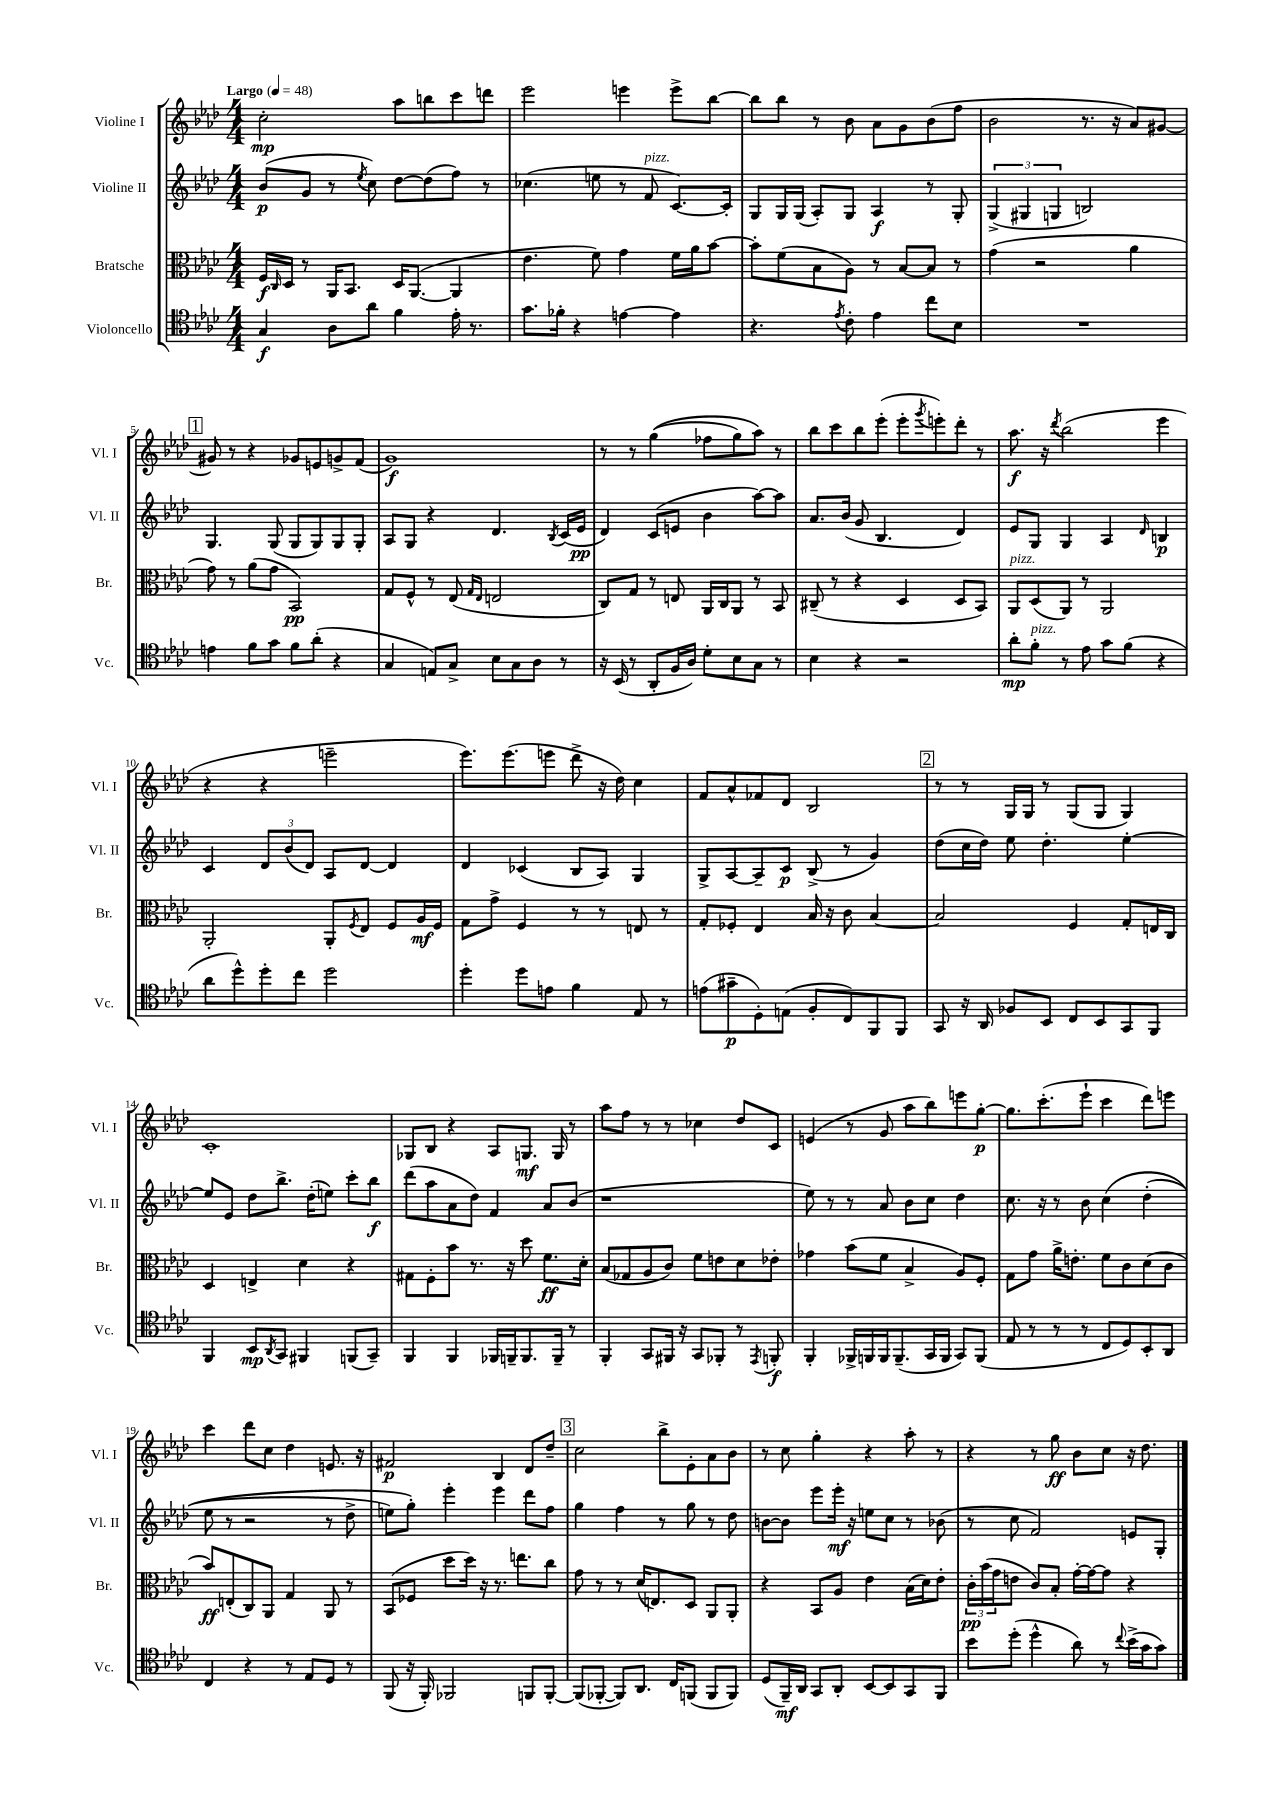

**kern	**dynam	**kern	**dynam	**kern	**dynam	**kern	**dynam
*part4	*part4	*part3	*part3	*part2	*part2	*part1	*part1
*staff4	*staff4	*staff3	*staff3	*staff2	*staff2	*staff1	*staff1
*I"Violoncello	*	*I"Bratsche	*	*I"Violine II	*	*I"Violine I	*
*I'Vc.	*	*I'Br.	*	*I'Vl. II	*	*I'Vl. I	*
*clefC4	*	*clefC3	*	*clefG2	*	*clefG2	*
*k[b-e-a-d-]	*	*k[b-e-a-d-]	*	*k[b-e-a-d-]	*	*k[b-e-a-d-]	*
*M4/4	*	*M4/4	*	*M4/4	*	*M4/4	*
*MM48	*	*MM48	*	*MM48	*	*MM48	*
=1	=1	=1	=1	=1	=1	=1	=1
!	!	!	!	!	!	!LO:TX:a:B:t=Largo	!
4G/	f	16F/LL	f	(8b-/L	p	2cc'\	mp
.	.	16qqC/	.	.	.	.	.
.	.	16D-/JJ	.	.	.	.	.
.	.	8r	.	8g/J	.	.	.
8A-\L	.	16AA-/KL	.	8r	.	.	.
.	.	8.BB-/J	.	.	.	.	.
.	.	.	.	8qee-/	.	.	.
8a-\J	.	.	.	8cc\)	.	.	.
4f\	.	16D-/KL	.	[8dd-\L	.	8aa-\L	.
.	.	([8.AA-/J	.	.	.	.	.
.	.	.	.	(8dd-\]	.	8bbn\	.
16e-'\	.	4AA-/]	.	8ff\J)	.	8ccc\	.
8.r	.	.	.	.	.	.	.
.	.	.	.	8r	.	8dddn\J	.
=2	=2	=2	=2	=2	=2	=2	=2
8.g\L	.	4.e-\	.	(4.cc-X\	.	2eee-\	.
16f-X'\Jk	.	.	.	.	.	.	.
4r	.	.	.	.	.	.	.
.	.	8f\)	.	8een\	.	.	.
[4en\	.	4g\	.	8r	.	4eeen\	.
!	!	!	!	!LO:TX:a:i:t=pizz.	!	!	!
.	.	.	.	8f/	.	.	.
4e\]	.	16f\LL	.	[8.c/L)	.	8eee^\L	.
.	.	16a-\J	.	.	.	.	.
.	.	[8b-\J	.	.	.	[8bb-\J	.
.	.	.	.	16c'/Jk]	.	.	.
=3	=3	=3	=3	=3	=3	=3	=3
4.r	.	8b-'\L]	.	8G/L	.	8bb-\L]	.
.	.	(8f\	.	16G/L	.	8bb-\J	.
.	.	.	.	(16G/JJ	.	.	.
.	.	8B-\	.	8A-'/L)	.	8r	.
8qe-/	.	.	.	.	.	.	.
8c'\	.	8A-\J)	.	8G/J	.	8b-\	.
4e-\	.	8r	.	4A-/	f	8a-\L	.
.	.	[8B-/L	.	.	.	8g\	.
8cc\L	.	8B-/J]	.	8r	.	(8b-\	.
8B-\J	.	8r	.	8G'/	.	8ff\J	.
=4	=4	=4	=4	=4	=4	=4	=4
1r	.	(4g\	.	(6G^/	.	2b-\	.
.	.	.	.	6G#X/	.	.	.
.	.	2r	.	.	.	.	.
.	.	.	.	6Gn/	.	.	.
.	.	.	.	2Bn/)	.	8.r	.
.	.	.	.	.	.	16r	.
.	.	4a-\	.	.	.	8a-/L)	.
.	.	.	.	.	.	[8g#X/J	.
!!LO:LB:g=z
!!LO:REH:place=s1:t=1
=5	=5	=5	=5	=5	=5	=5	=5
4en\	.	8g\)	.	4.G/	.	8g#X/]	.
.	.	8r	.	.	.	8r	.
8f\L	.	(8a-\L	.	.	.	4r	.
8g\J	.	8g\J	.	(8G/	.	.	.
8f\L	.	2BB-/)	pp	8G/L	.	8g-X/L	.
(8a-'\J	.	.	.	8G/)	.	8en/	.
4r	.	.	.	8G/	.	8gn^/	.
.	.	.	.	8G'/J	.	(8f/J	.
=6	=6	=6	=6	=6	=6	=6	=6
4G/	.	8G/L	.	8A-/L	.	1g)	f
.	.	8F^^/J	.	8G/J	.	.	.
8En/L)	.	8r	.	4r	.	.	.
8G^/J	.	(8E-/	.	.	.	.	.
.	.	16qqG/LL	.	.	.	.	.
.	.	16qqE-/JJ	.	.	.	.	.
8B-\L	.	2En/	.	4.d-/	.	.	.
8G\	.	.	.	.	.	.	.
8A-\J	.	.	.	.	.	.	.
.	.	.	.	8qB-/	.	.	.
8r	.	.	.	(16c/LL	.	.	.
.	.	.	.	16e-/JJ	pp	.	.
=7	=7	=7	=7	=7	=7	=7	=7
16r	.	8C/L)	.	4d-/)	.	8r	.
(16BB-/	.	.	.	.	.	.	.
8r	.	8G/J	.	.	.	8r	.
8AA-'/L	.	8r	.	(8c/L	.	((4gg\	.
16F/L	.	8En/	.	8en/J	.	.	.
16A-/JJ)	.	.	.	.	.	.	.
8d-'\L	.	16AA-/LL	.	4b-\	.	8ff-X\L	.
.	.	16C/J	.	.	.	.	.
8B-\	.	8AA-/J	.	.	.	8gg\)	.
8G\J	.	8r	.	[8aa-\L)	.	8aa-\J)	.
8r	.	8BB-/	.	8aa-\J]	.	8r	.
=8	=8	=8	=8	=8	=8	=8	=8
4B-\	.	(8C#X~/	.	8.a-/L	.	8bb-\L	.
.	.	8r	.	.	.	8ccc\	.
.	.	.	.	(16b-/Jk	.	.	.
4r	.	4r	.	8g/	.	8bb-\	.
.	.	.	.	4.B-/	.	(8eee-'\J	.
2r	.	4D-/	.	.	.	8eee-'\L	.
.	.	.	.	.	.	8qggg/	.
.	.	.	.	.	.	8eeen'\)	.
.	.	8D-/L	.	4d-/)	.	8ddd-'\J	.
.	.	8BB-/J)	.	.	.	8r	.
=9	=9	=9	=9	=9	=9	=9	=9
!	!	!LO:TX:a:i:t=pizz.	!	!	!	!	!
8a-'\L	mp	8AA-/L	.	8e-/L	.	8.aa-\	f
!LO:TX:a:i:t=pizz.	!	!	!	!	!	!	!
8f'\J	.	(8D-/	.	8G/J	.	.	.
.	.	.	.	.	.	16r	.
.	.	.	.	.	.	8qddd-/	.
8r	.	8AA-/J)	.	4G/	.	(2bb-\	.
8e-\	.	8r	.	.	.	.	.
8g\L	.	2AA-/	.	4A-/	.	.	.
(8f\J	.	.	.	.	.	.	.
.	.	.	.	16qqd-/	.	.	.
4r	.	.	.	4Bn/	p	4eee-\	.
!!LO:LB:g=z
=10	=10	=10	=10	=10	=10	=10	=10
8a-\L	.	2AA-'/	.	4c/	.	4r	.
8dd-^^\)	.	.	.	.	.	.	.
8dd-'\	.	.	.	12d-/L	.	4r	.
.	.	.	.	(12b-/	.	.	.
8cc\J	.	.	.	.	.	.	.
.	.	.	.	12d-/J)	.	.	.
2dd-\	.	8AA-'/L	.	8A-/L	.	2eeen~\	.
.	.	8qF/	.	.	.	.	.
.	.	8E-/J	.	[8d-/J	.	.	.
.	.	8F/L	.	4d-/]	.	.	.
.	.	16A-/L	mf	.	.	.	.
.	.	16F/JJ	.	.	.	.	.
=11	=11	=11	=11	=11	=11	=11	=11
4dd-'\	.	8G\L	.	4d-/	.	8.eee-\L)	.
.	.	8g^\J	.	.	.	.	.
.	.	.	.	.	.	(8.eee-\	.
8dd-\L	.	4F/	.	(4c-X/	.	.	.
8en\J	.	.	.	.	.	8eeen\J	.
4f\	.	8r	.	8B-/L	.	8ddd-^\	.
.	.	8r	.	8A-/J)	.	16r	.
.	.	.	.	.	.	16dd-\)	.
8E-/	.	8En/	.	4G/	.	4cc\	.
8r	.	8r	.	.	.	.	.
=12	=12	=12	=12	=12	=12	=12	=12
(8en\L	.	8G'/L	.	8G^/L	.	8f/L	.
8g#X~\	p	8F-X'/J	.	[8A-/	.	8a-^^/	.
8D-'\)	.	4E-/	.	8A-~/]	.	8f-X/	.
(8En\J	.	.	.	8c/J	p	8d-/J	.
8F'/L	.	16B-/	.	(8B-^/	.	2B-/	.
.	.	16r	.	.	.	.	.
8C/)	.	8c\	.	8r	.	.	.
8FF/	.	[4B-/	.	4g/)	.	.	.
8FF/J	.	.	.	.	.	.	.
!!LO:REH:place=s1:t=2
=13	=13	=13	=13	=13	=13	=13	=13
8GG/	.	2B-/]	.	(8dd-\L	.	8r	.
16r	.	.	.	16cc\L	.	8r	.
16AA-/	.	.	.	16dd-\JJ)	.	.	.
8F-X/L	.	.	.	8ee-\	.	16G/LL	.
.	.	.	.	.	.	16G/JJ	.
8BB-/J	.	.	.	4.dd-'\	.	8r	.
8C/L	.	4F/	.	.	.	(8G/L	.
8BB-/	.	.	.	.	.	8G/J	.
8GG/	.	8G'/L	.	[4ee-'\	.	4G/)	.
8FF/J	.	16En/L	.	.	.	.	.
.	.	16C/JJ	.	.	.	.	.
!!LO:LB:g=z
=14	=14	=14	=14	=14	=14	=14	=14
4FF/	.	4D-/	.	8ee-/L]	.	1c'	.
.	.	.	.	8e-/J	.	.	.
8BB-/L	mp	4En^/	.	8dd-\L	.	.	.
8qAA-/	.	.	.	.	.	.	.
8GG/J	.	.	.	8.bb-^\J	.	.	.
4FF#X/	.	4d-\	.	.	.	.	.
.	.	.	.	(16dd-'\KL	.	.	.
.	.	.	.	8een\J)	.	.	.
(8FFn/L	.	4r	.	8ccc'\L	.	.	.
8GG~/J)	.	.	.	8bb-\J	f	.	.
=15	=15	=15	=15	=15	=15	=15	=15
4FF/	.	8G#X\L	.	(8ddd-\L	.	8G-X/L	.
.	.	8F'\	.	8aa-\	.	8B-/J	.
4FF/	.	8b-\J	.	8a-\	.	4r	.
.	.	8.r	.	8dd-\J)	.	.	.
16FF-X/LL	.	.	.	4f/	.	8A-/L	.
16FFn~/J	.	16r	.	.	.	.	.
8.FF/	.	8dd-\	.	.	.	8.Gn/J	mf
.	.	8.f\L	ff	8a-/L	.	.	.
16FF~/Jk	.	.	.	.	.	16G/	.
8r	.	.	.	(8b-/J	.	8r	.
.	.	16d-'\Jk	.	.	.	.	.
=16	=16	=16	=16	=16	=16	=16	=16
4FF'/	.	(8B-/L	.	1r	.	8aa-\L	.
.	.	8G-X/	.	.	.	8ff\J	.
8GG/L	.	8A-/	.	.	.	8r	.
16FF#X/Jk	.	8c/J)	.	.	.	8r	.
16r	.	.	.	.	.	.	.
8GG/L	.	8f\L	.	.	.	4cc-X\	.
8FF-X'/J	.	8en\	.	.	.	.	.
8r	.	8d-\	.	.	.	8dd-/L	.
8qEE-/	.	.	.	.	.	.	.
8FFn'/	f	8e-X'\J	.	.	.	8c/J	.
=17	=17	=17	=17	=17	=17	=17	=17
4FF'/	.	4g-X\	.	8ee-\)	.	(4en/	.
.	.	.	.	8r	.	.	.
16FF-X^/LL	.	(8b-\L	.	8r	.	8r	.
16FFn/	.	.	.	.	.	.	.
16FF/J	.	8f\J	.	8a-/	.	8g/	.
(8.FF~/	.	.	.	.	.	.	.
.	.	4B-^/	.	8b-\L	.	8aa-\L	.
16GG/L	.	.	.	8cc\J	.	8bb-\)	.
16FF/JJ	.	.	.	.	.	.	.
8GG/L)	.	8A-/L)	.	4dd-\	.	8eeen\	.
(8FF/J	.	8F'/J	.	.	.	[8gg'\J	p
=18	=18	=18	=18	=18	=18	=18	=18
8E-/	.	8G\L	.	8.cc\	.	8.gg\L]	.
8r	.	8g\J	.	.	.	.	.
.	.	.	.	16r	.	(8.ccc'\	.
8r	.	16a-^\KL	.	8r	.	.	.
.	.	8.en'\J	.	.	.	.	.
8r	.	.	.	8b-\	.	8eee-`\J	.
8C/L	.	8f\L	.	(4cc\	.	4ccc\	.
8D-/)	.	8c\	.	.	.	.	.
8BB-'/	.	(8d-\	.	(4dd-'\	.	8ddd-\L)	.
8AA-/J	.	8c\J	.	.	.	8eeen\J	.
!!LO:LB:g=z
=19	=19	=19	=19	=19	=19	=19	=19
4C/	.	8b-/L)	ff	8ee-\	.	4ccc\	.
.	.	(8En'/	.	8r	.	.	.
4r	.	8C/)	.	2r	.	8ddd-\L	.
.	.	8AA-/J	.	.	.	8cc\J	.
8r	.	4G/	.	.	.	4dd-\	.
8E-/L	.	.	.	.	.	.	.
8D-/J	.	8AA-/	.	8r	.	8.en/	.
8r	.	8r	.	8dd-^\	.	.	.
.	.	.	.	.	.	16r	.
=20	=20	=20	=20	=20	=20	=20	=20
(8FF/	.	(8BB-/L	.	8een\L)	.	2f#X/	p
16r	.	8F-X/J	.	8gg'\J)	.	.	.
16FF'/)	.	.	.	.	.	.	.
2FF-X/	.	8dd-\L	.	4eee-'\	.	.	.
.	.	16dd-\Jk)	.	.	.	.	.
.	.	16r	.	.	.	.	.
.	.	8.r	.	4eee-\	.	4B-/	.
.	.	8.een\L	.	.	.	.	.
8FFn/L	.	.	.	8ddd-\L	.	8d-/L	.
[8FF'/J	.	8cc\J	.	8ff\J	.	8dd-~/J	.
!!LO:REH:place=s1:t=3
=21	=21	=21	=21	=21	=21	=21	=21
(8FF/L]	.	8g\	.	4gg\	.	2cc\	.
[8FF-X'/J	.	8r	.	.	.	.	.
8FF-/L])	.	8r	.	4ff\	.	.	.
8.AA-/J	.	(16d-/KL	.	.	.	.	.
.	.	8.En/)	.	.	.	.	.
.	.	.	.	8r	.	8bb-^\L	.
16C/KL	.	.	.	.	.	.	.
(8FFn/J	.	8D-/J	.	8gg\	.	8e-'\	.
8FF/L	.	8AA-/L	.	8r	.	8a-\	.
8FF/J)	.	8AA-'/J	.	8dd-\	.	8b-\J	.
=22	=22	=22	=22	=22	=22	=22	=22
(8D-/L	.	4r	.	[8bn\L	.	8r	.
16FF~/L)	mf	.	.	8b\J]	.	8cc\	.
16AA-/JJ	.	.	.	.	.	.	.
8GG/L	.	8BB-/L	.	8eee-\L	.	4gg'\	.
8AA-'/J	.	8A-/J	.	16eee-'\Jk	mf	.	.
.	.	.	.	16r	.	.	.
[8BB-/L	.	4e-\	.	8een\L	.	4r	.
8BB-/]	.	.	.	8cc\J	.	.	.
8GG/	.	(16B-\LL	.	8r	.	8aa-'\	.
.	.	16d-\J)	.	.	.	.	.
8FF/J	.	8e-'\J	.	(8b-X\	.	8r	.
=23	=23	=23	=23	=23	=23	=23	=23
8b-\L	.	24c'\LL	pp	8r	.	4r	.
.	.	(24b-\	.	.	.	.	.
.	.	24g\J	.	.	.	.	.
(8dd-'\J	.	8en\J	.	8cc\	.	.	.
4dd-^^\	.	8c/L)	.	2f/)	.	8r	.
.	.	8B-'/J	.	.	.	8gg\	ff
8a-\)	.	[16g'\LL	.	.	.	8b-\L	.
.	.	16g\J_	.	.	.	.	.
8r	.	8g\J]	.	.	.	8cc\J	.
8qqcc/	.	.	.	.	.	.	.
(16b-^\LL	.	4r	.	8en/L	.	16r	.
16g\J	.	.	.	.	.	8.dd-\	.
8g\J)	.	.	.	8G'/J	.	.	.
==	==	==	==	==	==	==	==
*-	*-	*-	*-	*-	*-	*-	*-
